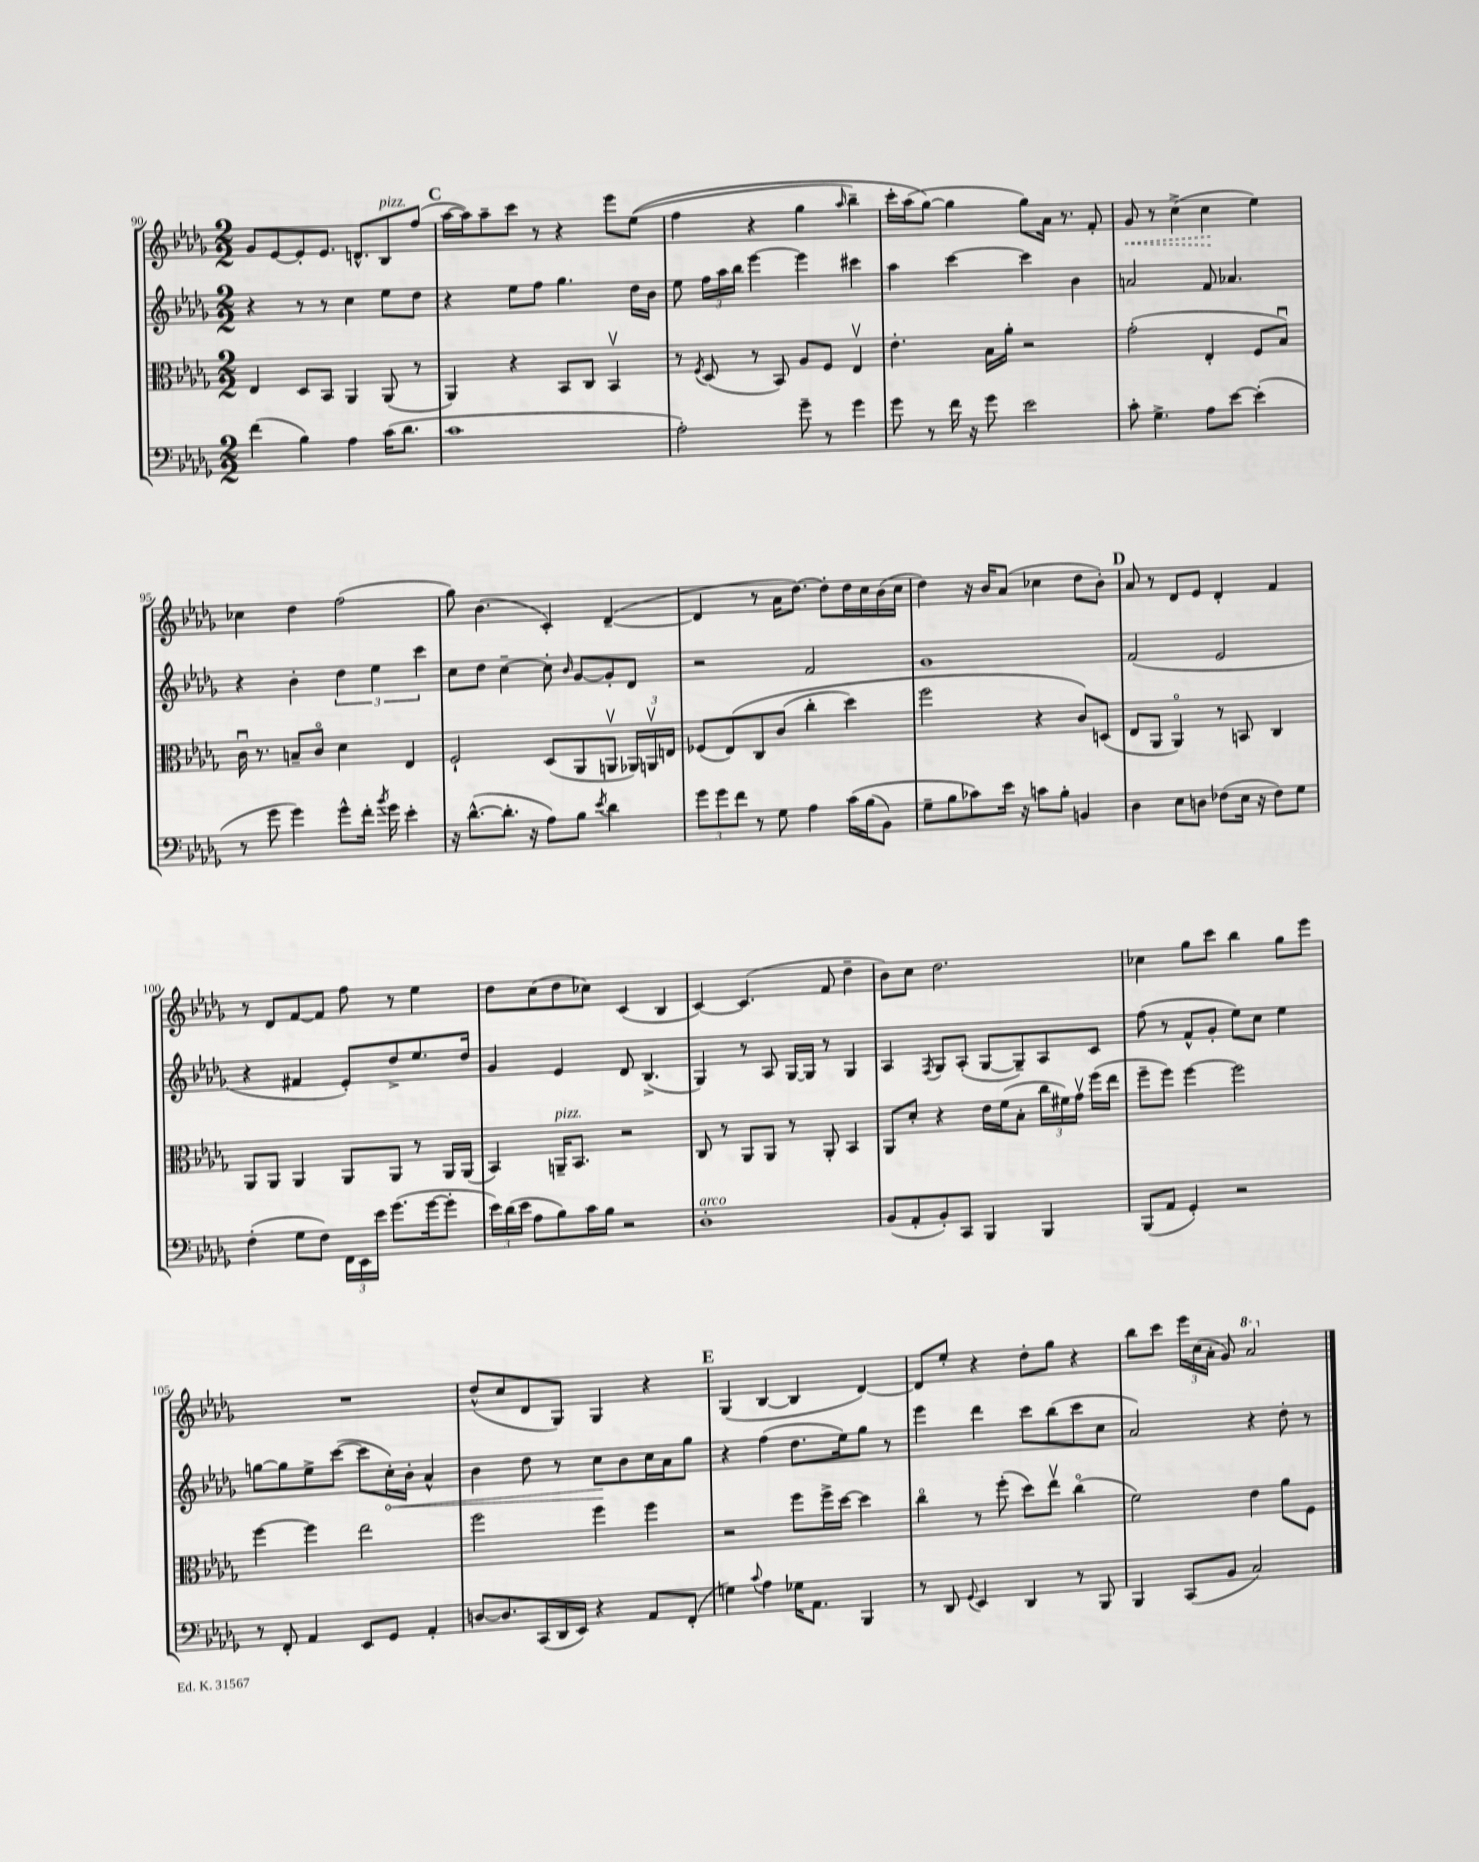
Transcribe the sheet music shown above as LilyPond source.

<<
\new StaffGroup <<
\new Staff = "s0" {
    \clef treble \key des \major \numericTimeSignature \time 2/2
    \autoBeamOff ges'8[ ees'8~ ees'8-. ees'8.] d'8.[-^ bes8^\markup { \italic "pizz." } f''8]( |
    \mark \markup { \bold "C" } aes''16[~ aes''16) aes''8-- c'''8] r8 r4 ees'''8[ ees''8](\( |
    f''4 r4 ges''4 \grace { aes''16 } bes''4--) |
    c'''16[-. aes''16( ges''8]~\) ges''4 ges''8[) aes'16] r8. f'8-. |
    \once \override Hairpin.style = #'dashed-line ges'8\< r8 c''4->( c''4\! ees''4) |
    ces''4 des''4 f''2( |
    ges''8) bes'4.( c'4-.) des'4~--( |
    des'4 r8 aes'16[ des''8.]~) des''8[-. des''16 c''16 bes'16( c''16] |
    des''4) r16 bes'16[ aes'8]( ces''4 des''8[ bes'8]-.) |
    \mark \markup { \bold "D" } aes'8 r8 des'8[ ees'8] des'4-. f'4 |
    r8 des'8[ f'8~ f'8] f''8 r8 ees''4 |
    des''8[ c''8( des''8 ces''8]) c'4( bes4 |
    c'4~) c'4.( f'8 des''4-- |
    bes'8[) c''8] des''2. |
    ces''4 ges''8[ c'''8] bes''4 ges''8[ ees'''8] |
    R1 |
    des''8[-^( c''8 des'8 ges8]) ges4 r4 |
    \mark \markup { \bold "E" } ges4( bes4~ bes4 des'4~) |
    des'8[ ees''8]-. r4 des''8[-. ges''8] r4 |
    bes''8[ c'''8] \tuplet 3/2 { ees'''16[ c''16( aes'16]-. } ges'8) \ottava #1 aes''2 \ottava #0 \bar "|." |
}
\new Staff = "s1" {
    \clef treble \key des \major \numericTimeSignature \time 2/2
    \autoBeamOff r4 r8 r8 c''4 ees''8[ des''8] |
    \mark \markup { \bold "C" } r4 ees''8[ f''8] ges''4. des''16[ bes'16] |
    ees''8 \tuplet 3/2 { f''16[ aes''16 bes''16] } ees'''4~ ees'''4 cis'''4 |
    aes''4 c'''4~ c'''4 bes'4 |
    a'2 f'8 aes'4. |
    r4 bes'4-. \tuplet 3/2 { des''4 ees''4 c'''4 } |
    c''8[ des''8] c''4~-- c''8-. \grace { bes'16 } ges'8[~ ges'8-. des'8] |
    r2 f'2 |
    ges'1 |
    \mark \markup { \bold "D" } f'2( ees'2 |
    r4 fis'4 ees'8[-.) des''8-> ees''8. des''16] |
    ges'4 ees'4 des'8 bes4.->( |
    ges4) r8 aes8 ges16[~ ges16] r8 ges4 |
    aes4 \acciaccatura { f8 } ges8[ aes8]-.( ges8[~ ges8--) aes8 c'8] |
    f''8( r8 f'8[-^ ges'8]-. ees''8[) c''8] ees''4 |
    g''8[~ g''8 ees''8-> c'''8]~( c'''8[ \once \override Hairpin.circled-tip = ##t c''16-.\<) bes'16]-. aes'4-^ |
    bes'4 des''8 r8 c''8[\! bes'8 c''16 aes'16 ges''8] |
    \mark \markup { \bold "E" } r4 f''4( des''8.[ ees''16) ges''8] r8 |
    ees'''4 des'''4 c'''8[ bes''8( c'''8 c''8] |
    aes'2) r4 des''8-. r8 \bar "|." |
}
\new Staff = "s2" {
    \clef alto \key des \major \numericTimeSignature \time 2/2
    \autoBeamOff ees4 des8[ bes,8] aes,4 aes,8( r8 |
    \mark \markup { \bold "C" } aes,4) r4 bes,8[ c8] bes,4\upbow |
    r8 \acciaccatura { f8 } des8( r8 bes,8) aes8[ f8] ees4\upbow |
    ees'4.-. bes16[ aes'16]-. r2 |
    ges'2-.( ees4-. f8[ bes8]\downbow) |
    c'16\downbow r8. b8[-- c'8]\flageolet des'4 ees4 |
    f2-! des8[( aes,8 a,8]\upbow \tuplet 3/2 { aes,16[) a,16\upbow e16] } |
    fes8[( ees8)\( c8 c'8]( c''4-. des''4) |
    f''2 r4 c'8[\) d8]( |
    \mark \markup { \bold "D" } ees8[ aes,8] aes,4\flageolet) r8 b,8 c4 |
    aes,8[ aes,8] aes,4 aes,8[ aes,8] r8 aes,16[ aes,16]( |
    bes,4) a,16[--^\markup { \italic "pizz." } bes,8.] r2 |
    c8 r8 aes,8[ aes,8] r8 aes,8-. bes,4 |
    aes,8[ des'8]-. r4 ees'16[ f'16( bes8]-. \tuplet 3/2 { c''16[ fis'16) ges'16]\upbow } f''16[( ees''16] |
    f''8[-- f''8]) f''4~ f''2 |
    f''4~ f''4 ees''2 |
    f''2 f''4 f''4 |
    \mark \markup { \bold "E" } r2 f''8[ f''16-> des''16]~ des''4 |
    c''4\flageolet r8 f''8-.( des''8[) ees''8]\upbow c''4\flageolet( |
    f'2) ees'4 aes'8[ f8] \bar "|." |
}
\new Staff = "s3" {
    \clef bass \key des \major \numericTimeSignature \time 2/2
    \autoBeamOff f'4( bes4) aes4 c'16[( des'8.] |
    \mark \markup { \bold "C" } c'1 |
    aes2-.) ges'8-- r8 ges'4 |
    ges'8 r8 f'16 r16 ges'8 ees'2 |
    c'8-. ges4.-> aes8[ ees'8]~ ees'4-.( |
    r8 ges'8 ges'4) ges'8[-^ f'16]-. \acciaccatura { bes'8 } ges'16 ees'4-. |
    r16 des'8.[~-^( des'8.]-. r16 aes8[) bes8] \acciaccatura { ees'8 } des'4 |
    \tuplet 3/2 { ges'8[ ges'8 f'8] } r8 ges8 aes4 c'16[\( bes16( bes,8]) |
    ges8[-- bes8 ces'8\) ees'16] r16 c'8[ bes8]-. b,4 |
    \mark \markup { \bold "D" } des4 ees8[ d8] fes8[( ees16] r16 fes8[) ges8] |
    f4-.( ges8[ f8]) \tuplet 3/2 { f,16[ ees,16 ees'16] } ges'8.[( ges'16~ ges'8]-. |
    \tuplet 3/2 { ees'16[) des'16( ees'16] } aes8[ bes8) c'16 bes16] r2 |
    des1-.^\markup { \italic "arco" } |
    bes,8[( aes,8-. bes,8-.) c,8] bes,,4 bes,,4 |
    bes,,8[( aes,8] ges,4-.) r2 |
    r8 f,8-. aes,4 ees,8[ ges,8] aes,4-. |
    d8[~ d8. c,16( des,16 ees,16]) r4 aes,8[ f,8]-.( |
    \mark \markup { \bold "E" } g4) \appoggiatura { c'8 } aes4 ges16[ aes,8.] bes,,4 |
    r8 des,8 \appoggiatura { ges,8 } ees,4 des,4 r8 bes,,8 |
    bes,,4 c,8[( bes,8] c2) \bar "|." |
}
>>
>>
\layout { \context { \Score currentBarNumber = #90 } }
